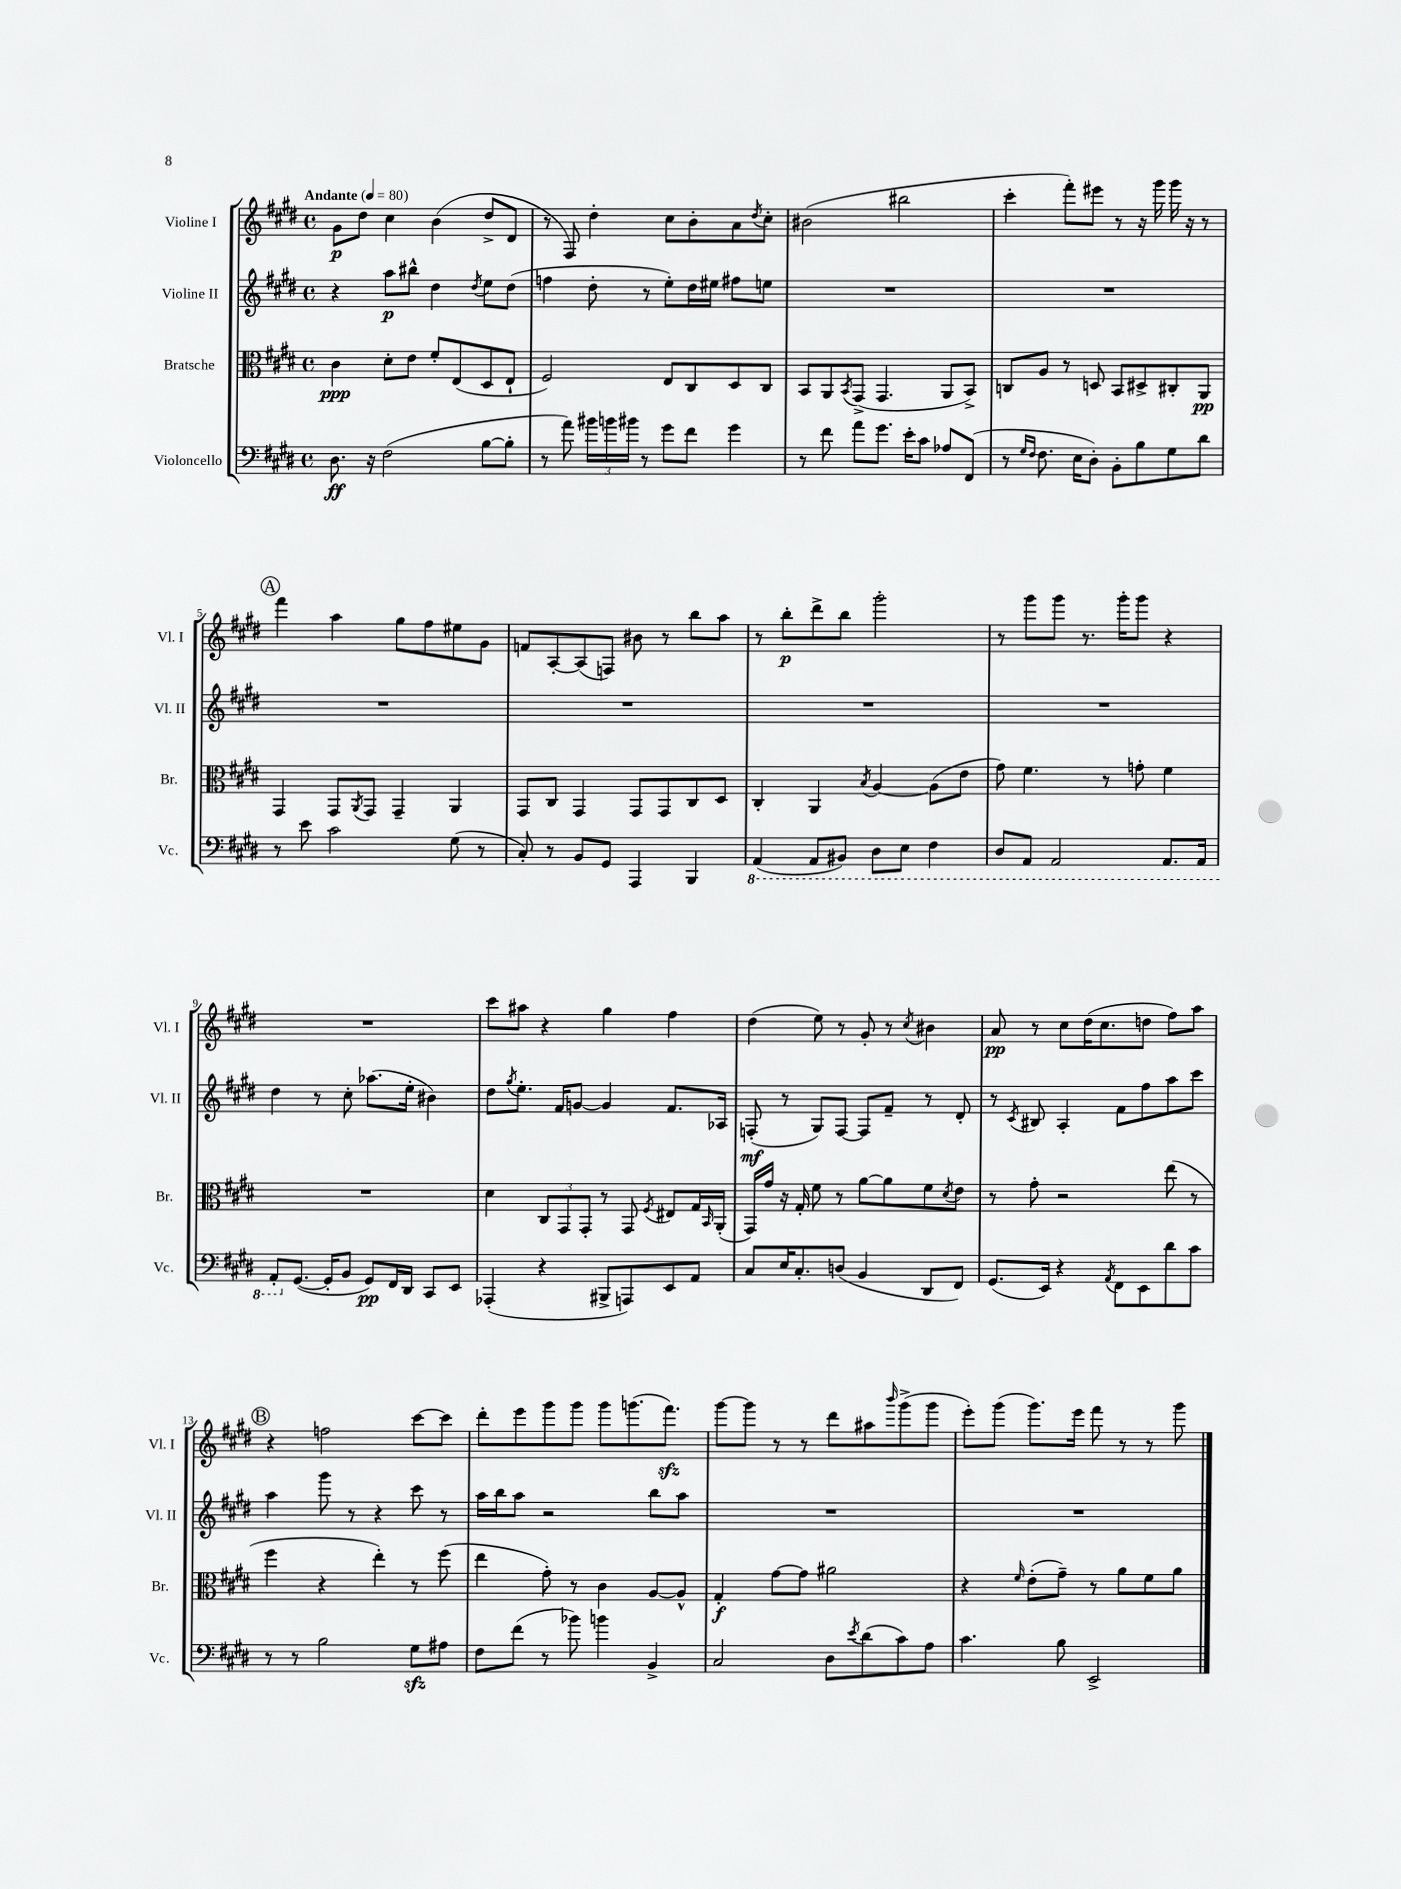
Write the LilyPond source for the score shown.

<<
\new StaffGroup <<
\new Staff = "s0" \with { instrumentName = "Violine I" shortInstrumentName = "Vl. I" } {
    \clef treble \key e \major \defaultTimeSignature \time 4/4 \tempo "Andante" 4 = 80
    gis'8\p dis''8 cis''4 b'4( dis''8-> dis'8 |
    r8 fis8) dis''4-. cis''8 b'8-. a'8 \acciaccatura { dis''8 } cis''8-. |
    bis'2( bis''2 |
    cis'''4-. fis'''8-.) eis'''8 r8 r16 gis'''16 gis'''16 r16 r8 |
    \mark \markup { \circle "A" } fis'''4 a''4 gis''8 fis''8 eis''8 gis'8 |
    f'8 a8~-. a8( f8) bis'8 r8 b''8 a''8 |
    r8 b''8-.\p dis'''8-> b''8 gis'''2-. |
    r8 gis'''8 gis'''8 r8. gis'''16-. gis'''8 r4 |
    R1 |
    cis'''8 ais''8 r4 gis''4 fis''4 |
    dis''4( e''8) r8 gis'8-. r8 \acciaccatura { cis''8 } bis'4 |
    a'8\pp r8 cis''8 dis''16( cis''8. d''8 fis''8) a''8 |
    \mark \markup { \circle "B" } r4 f''2 cis'''8~ cis'''8 |
    dis'''8-. e'''8 gis'''8 gis'''8 gis'''8 g'''8.( fis'''8.\sfz) |
    gis'''8~ gis'''8 r8 r8 dis'''8 ais''8 \grace { b'''16 } gis'''8->( gis'''8 |
    e'''8-.) gis'''8( gis'''8.) e'''16 fis'''8 r8 r8 gis'''8 \bar "|." |
}
\new Staff = "s1" \with { instrumentName = "Violine II" shortInstrumentName = "Vl. II" } {
    \clef treble \key e \major \defaultTimeSignature \time 4/4
    r4 a''8\p bis''8-^ dis''4 \acciaccatura { dis''8 } e''8 dis''8( |
    f''4 dis''8-. r8 e''8-.) dis''16 eis''16 fis''8 e''8 |
    R1 |
    R1 |
    \mark \markup { \circle "A" } R1 |
    R1 |
    R1 |
    R1 |
    dis''4 r8 cis''8-. aes''8.( e''16-. bis'4) |
    dis''8 \acciaccatura { gis''8 } e''8.-. fis'16 g'8~ g'4 fis'8. aes16 |
    f8-.\mf( r8 gis8) f8~ f8 fis'8-- r8 dis'8-. |
    r8 \acciaccatura { cis'8 } bis8 a4-. fis'8 fis''8 a''8 cis'''8 |
    \mark \markup { \circle "B" } a''4 gis'''8 r8 r4 cis'''8 r8 |
    a''16 b''16 a''8 r2 b''8 a''8 |
    R1 |
    R1 \bar "|." |
}
\new Staff = "s2" \with { instrumentName = "Bratsche" shortInstrumentName = "Br." } {
    \clef alto \key e \major \defaultTimeSignature \time 4/4
    cis'4\ppp dis'8-. e'8 fis'8-. e8( dis8 e8-! |
    fis2) e8 cis8 dis8 cis8 |
    b,8 a,8 \acciaccatura { b,8 } gis,8->( gis,4. a,8 b,8->) |
    c8 a8 r8 d8 b,8 dis8-> cis8-. a,8\pp |
    \mark \markup { \circle "A" } gis,4 gis,8 \acciaccatura { a,8 } gis,8 gis,4-- a,4 |
    gis,8 cis8 gis,4 gis,8 gis,8 cis8 dis8 |
    cis4-. a,4 \acciaccatura { b8 } a4~ a8( e'8 |
    gis'8) fis'4. r8 g'8-. fis'4 |
    R1 |
    dis'4 \tuplet 3/2 { cis8 gis,8 gis,8-. } r8 gis,8 \acciaccatura { fis8 } eis8 gis16 \grace { b,16 } a,16-.( |
    gis,16) gis'16 r16 gis16-. fis'8 r8 a'8~ a'8 fis'8 \acciaccatura { dis'8 } e'8 |
    r8 gis'8-. r2 e''8( r8 |
    \mark \markup { \circle "B" } fis''4 r4 e''4-.) r8 fis''8( |
    e''4 gis'8-.) r8 cis'4 a8~ a8-^ |
    gis4-.\f gis'8~ gis'8 ais'2 |
    r4 \grace { fis'16 } e'8-.( gis'8--) r8 a'8 fis'8 a'8 \bar "|." |
}
\new Staff = "s3" \with { instrumentName = "Violoncello" shortInstrumentName = "Vc." } {
    \clef bass \key e \major \defaultTimeSignature \time 4/4
    dis8.\ff r16 fis2( b8~ b8-. |
    r8 a'8) \tuplet 3/2 { bis'16 b'16 bis'16 } r8 gis'8 fis'8 gis'4 |
    r8 fis'8 a'8 gis'8. e'16-. cis'8 aes8 fis,8( |
    r8 \grace { gis16 fis16 } fis8. e16 dis8-.) b,8-. b8 gis8 dis'8 |
    \mark \markup { \circle "A" } r8 e'8 cis'2 gis8( r8 |
    cis8-.) r8 b,8 gis,8 a,,4 b,,4 |
    \ottava #-1 a,,4( a,,8 bis,,8) dis,8 e,8 fis,4 |
    dis,8 a,,8 a,,2 a,,8. a,,16 |
    a,,8-. \ottava #0 gis,8.~( gis,16-. b,8 gis,8\pp) fis,16 dis,16 cis,8 e,8 |
    aes,,4-.( r4 bis,,8-> a,,8) e,8 a,8 |
    cis8 e16 cis8.-. d8( b,4 dis,8 fis,8) |
    gis,8.( e,16) r4 \acciaccatura { a,8 } fis,8 e,8 dis'8 cis'8 |
    \mark \markup { \circle "B" } r8 r8 b2 gis8\sfz ais8 |
    fis8 fis'8( r8 bes'8) b'4 b,4-> |
    cis2 dis8 \acciaccatura { e'8 } dis'8( cis'8) a8 |
    cis'4. b8 e,2-> \bar "|." |
}
>>
>>
